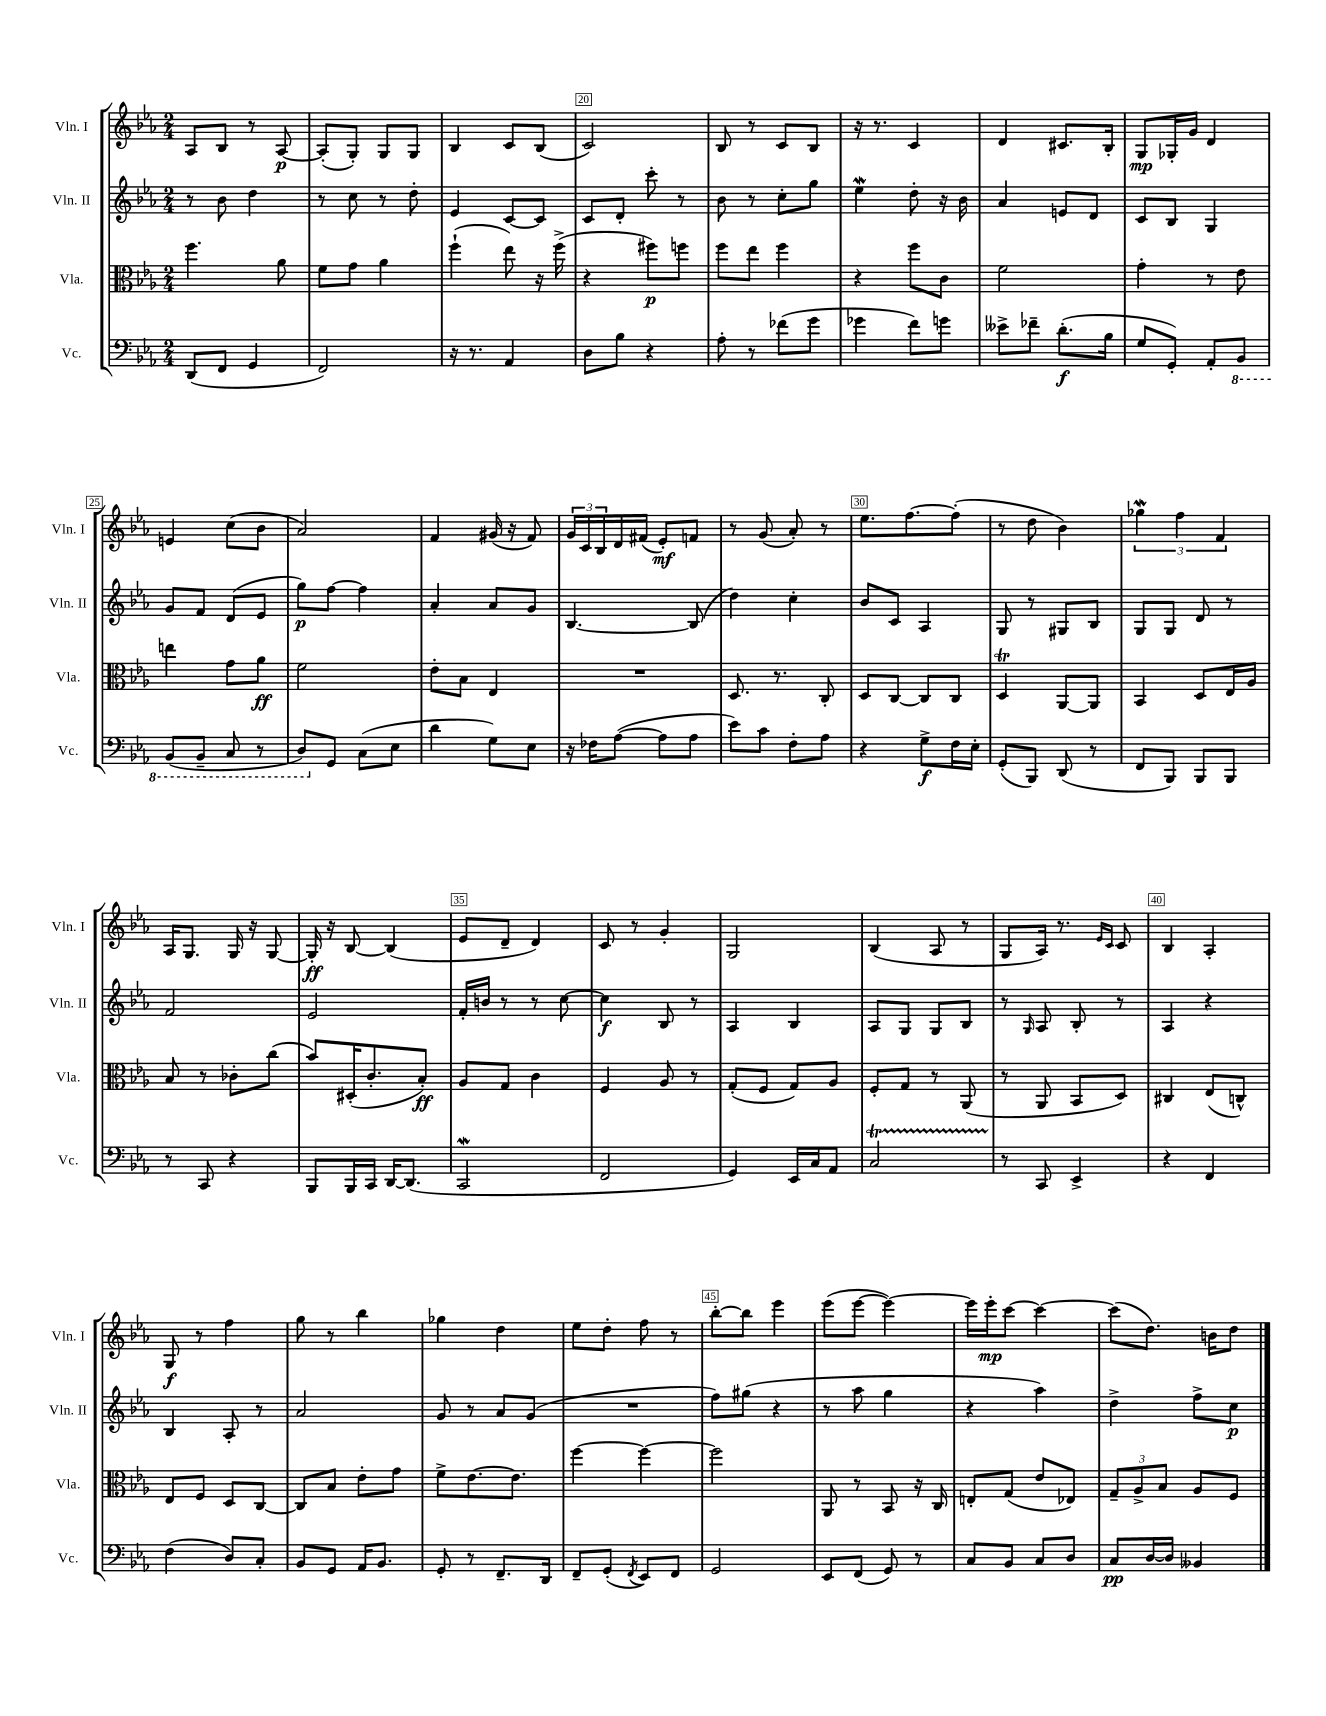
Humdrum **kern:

**kern	**kern	**kern	**kern
*staff4	*staff3	*staff2	*staff1
*clefF4	*clefC3	*clefG2	*clefG2
*k[b-e-a-]	*k[b-e-a-]	*k[b-e-a-]	*k[b-e-a-]
*M2/4	*M2/4	*M2/4	*M2/4
(8DD	4.ff	8r	8A-
8FF	.	8b-	8B-
4GG	.	4dd	8r
.	8a-	.	[8A-
=	=	=	=
2FF)	8f	8r	(8A-']
.	8g	8cc	8G')
.	4a-	8r	8G
.	.	8dd'	8G
=	=	=	=
16r	(4ff`	4e-	4B-
8.r	.	.	.
4AA-	8ee-)	[8c	8c
.	16r	8c]	(8B-
.	(16ff^	.	.
=	=	=	=
8D	4r	8c	2c)
8B-	.	8d'	.
4r	8ff#)	8ccc'	.
.	8ff	8r	.
=	=	=	=
8A-'	8ff	8b-	8B-
8r	8ee-	8r	8r
(8f-	4ff	8cc'	8c
8g	.	8gg	8B-
=	=	=	=
4g-	4r	4ee-	16r
.	.	.	8.r
8f)	8ff	8dd'	4c
8g	8c	16r	.
.	.	16b-	.
=	=	=	=
8e--^	2f	4a-	4d
8f-~	.	.	.
(8.d'	.	8e	8.c#
.	.	8d	.
16B-	.	.	16B-'
=	=	=	=
8G	4g'	8c	8G
8GG')	.	8B-	16G-'
.	.	.	16g
8AA-'	8r	4G	4d
8BBB-	8e-	.	.
=	=	=	=
(8BBB-	4ee	8g	4e
8BBB-~	.	8f	.
8CC	8g	(8d	(8cc
8r	8a-	8e-	8b-
=	=	=	=
8DD)	2f	8gg)	2a-)
8GG	.	[8ff	.
(8C	.	4ff]	.
8E-	.	.	.
=	=	=	=
4d	8e-'	4a-'	4f
.	8B-	.	.
8G)	4E-	8a-	(16g#
.	.	.	16r
8E-	.	8g	8f)
=	=	=	=
16r	2r	[4.B-	24g
.	.	.	24c
16F-	.	.	.
.	.	.	24B-
([8A-	.	.	16d
.	.	.	(16f#
8A-]	.	.	8e-')
8A-	.	(8B-]	8f
=	=	=	=
8e-)	8.D	4dd)	8r
8c	.	.	(8g
.	8.r	.	.
8F'	.	4cc'	8a-')
8A-	8C'	.	8r
=	=	=	=
4r	8D	8b-	8.ee-
.	[8C	8c	.
.	.	.	[8.ff
8G^	8C]	4A-	.
16F	8C	.	(8ff']
16E-'	.	.	.
=	=	=	=
(8GG'	4D	8G	8r
8BBB-)	.	8r	8dd
(8DD	[8AA-	8G#	4b-)
8r	8AA-]	8B-	.
=	=	=	=
8FF	4BB-	8G	6gg-
8BBB-)	.	8G	.
.	.	.	6ff
8BBB-	8D	8d	.
.	.	.	6f
8BBB-	16E-	8r	.
.	16A-	.	.
=	=	=	=
8r	8B-	2f	16A-
.	.	.	8.G
8CC	8r	.	.
4r	8c-'	.	16G
.	.	.	16r
.	(8cc	.	[8G
=	=	=	=
8BBB-	8b-)	2e-	16G']
.	.	.	16r
16BBB-	(16D#'	.	[8B-
16CC	8.c'	.	.
[16DD	.	.	(4B-]
(8.DD]	.	.	.
.	8B-')	.	.
=	=	=	=
2CC	8A-	16f'	8e-
.	.	16b	.
.	8G	8r	8d~
.	4c	8r	4d)
.	.	[8cc	.
=	=	=	=
2FF	4F	4cc]	8c
.	.	.	8r
.	8A-	8B-	4g'
.	8r	8r	.
=	=	=	=
4GG)	(8G'	4A-	2G
.	8F	.	.
16EE-	8G)	4B-	.
16C	.	.	.
8AA-	8A-	.	.
=	=	=	=
2C	8F'	8A-	(4B-
.	8G	8G	.
.	8r	8G	8A-
.	(8AA-	8B-	8r
=	=	=	=
8r	8r	8r	8G
.	.	16qqG	.
8CC	8AA-	8A-	16A-)
.	.	.	8.r
4EE-^	8BB-	8B-'	.
.	.	.	16qqe-
.	.	.	16qqc
.	8D)	8r	8c
=	=	=	=
4r	4C#	4A-	4B-
4FF	(8E-	4r	4A-'
.	8C^^)	.	.
=	=	=	=
(4F	8E-	4B-	8G
.	8F	.	8r
8D)	8D	8A-'	4ff
8C'	[8C	8r	.
=	=	=	=
8BB-	8C]	2a-	8gg
8GG	8B-	.	8r
16AA-	8e-'	.	4bb-
8.BB-	.	.	.
.	8g	.	.
=	=	=	=
8GG'	8f^	8g	4gg-
8r	[8.e-	8r	.
8.FF~	.	8a-	4dd
.	8.e-]	.	.
.	.	(8g	.
16DD	.	.	.
=	=	=	=
8FF~	[4ff	2r	8ee-
(8GG'	.	.	8dd'
8qFF	.	.	.
8EE-)	4ff_	.	8ff
8FF	.	.	8r
=	=	=	=
2GG	2ff]	8ff)	[8bb-'
.	.	(8gg#	8bb-]
.	.	4r	4eee-
=	=	=	=
8EE-	8AA-	8r	(8eee-
(8FF	8r	8aa-	[8eee-
8GG)	8BB-	4gg	4eee-_)
8r	16r	.	.
.	16C	.	.
=	=	=	=
8C	8E'	4r	16eee-]
.	.	.	16eee-'
8BB-	(8G	.	[8ccc
8C	8e-	4aa-)	4ccc_
8D	8E-)	.	.
=	=	=	=
8C	12G~	4dd^	(8ccc]
.	12A-^	.	.
[16D	.	.	8.dd)
.	12B-	.	.
16D]	.	.	.
4BB--	8A-	8ff^	.
.	.	.	16b
.	8F	8cc	8dd
==	==	==	==
*-	*-	*-	*-
